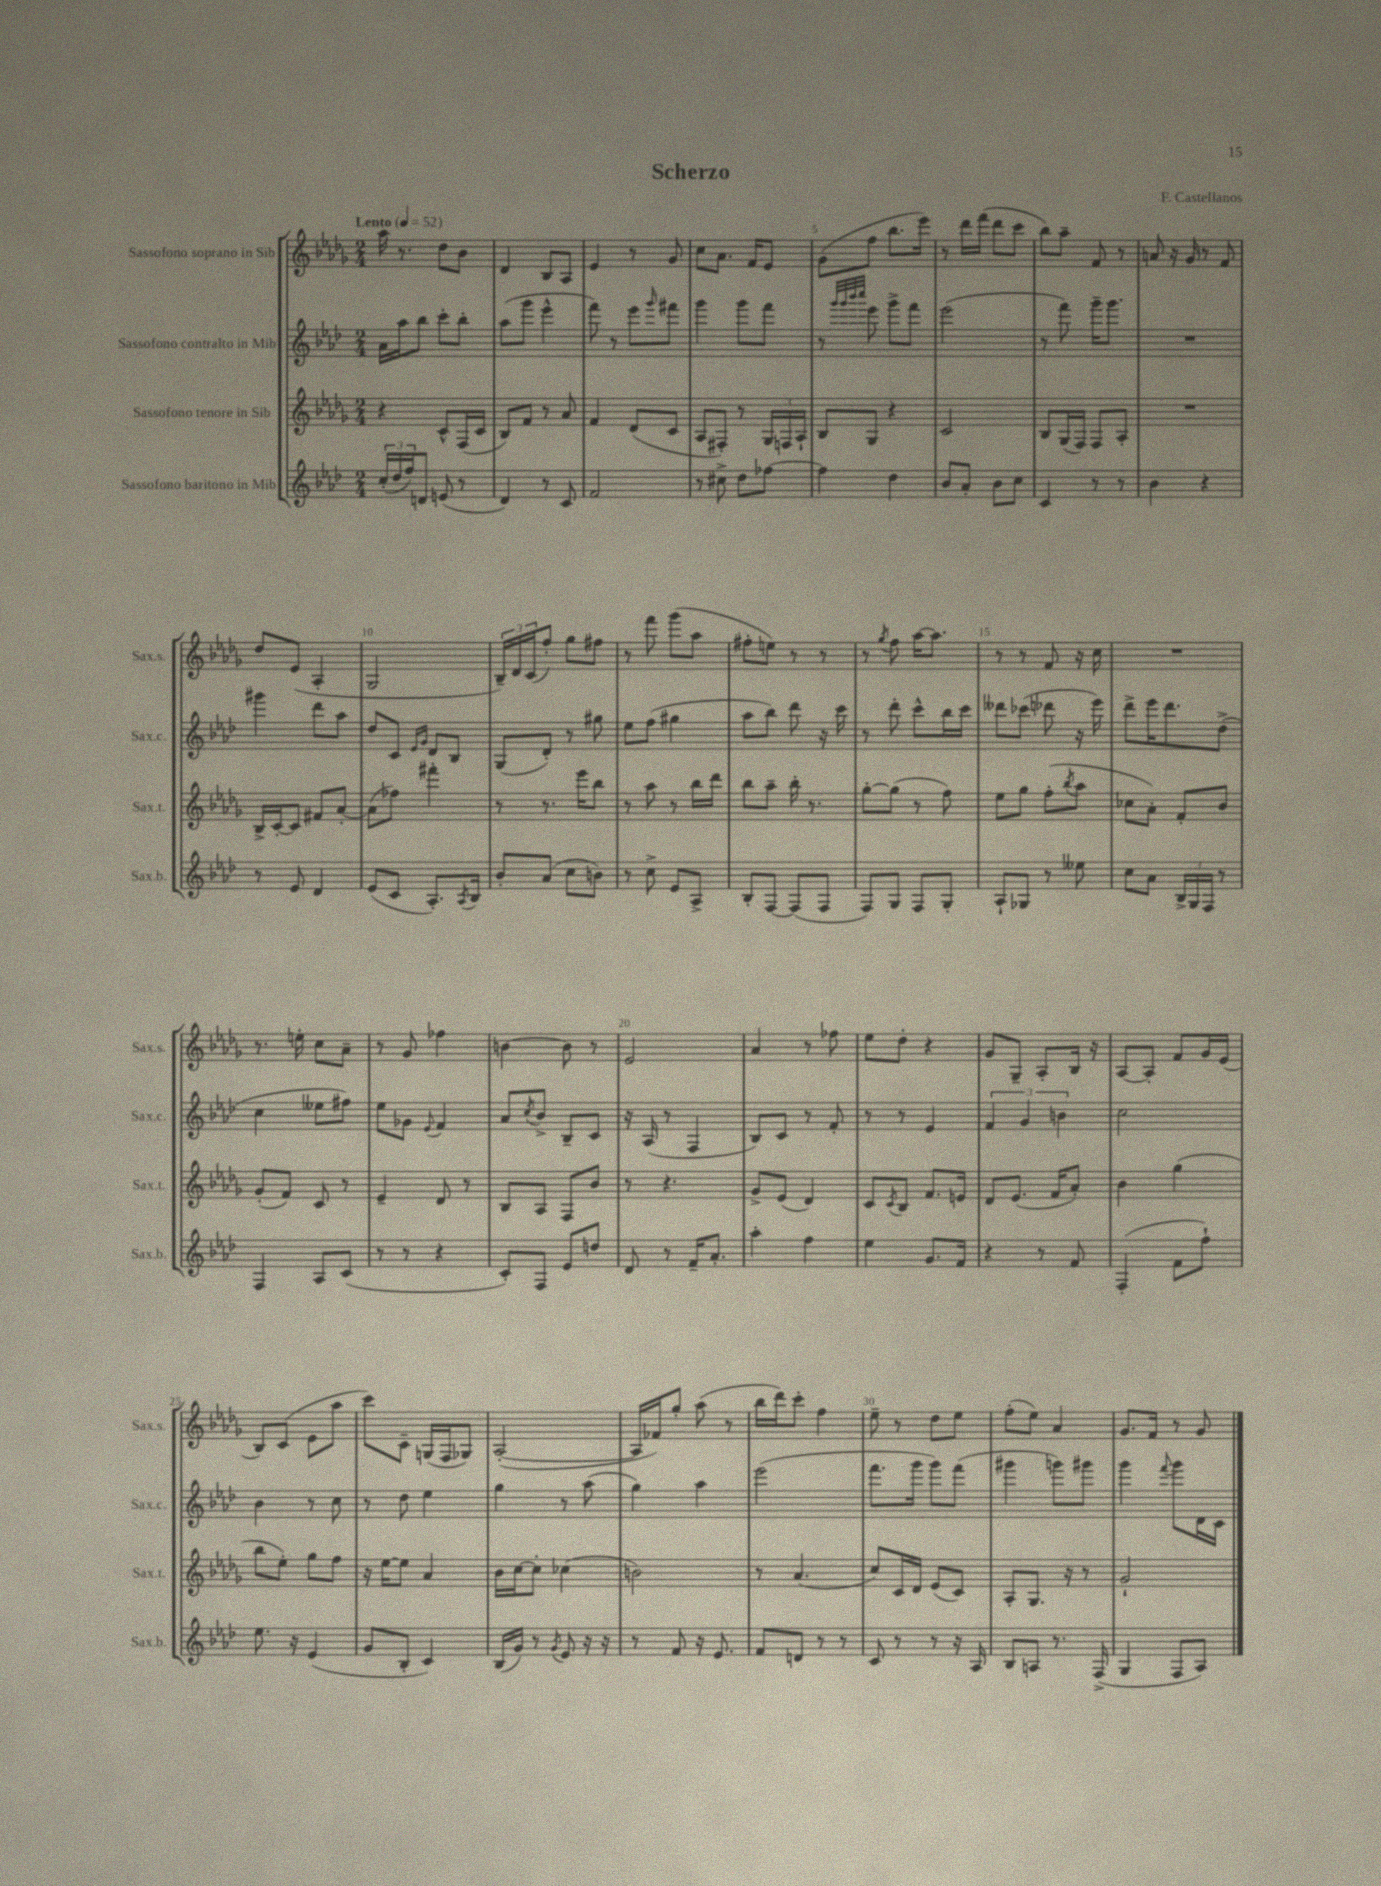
\header { title = "Scherzo" composer = "F. Castellanos" }
<<
\new StaffGroup <<
\new Staff = "s0" \with { instrumentName = "Sassofono soprano in Sib" shortInstrumentName = "Sax.s." } {
    \clef treble \key des \major \numericTimeSignature \time 2/4 \tempo "Lento" 4 = 52
    aes''16 r8. des''8 bes'8 |
    des'4 bes8 aes8 |
    ees'4 r8 ges'8 |
    c''8 aes'8. f'16 ees'8 |
    ges'8( f''8 bes''8. ees'''16) |
    r8 des'''16 f'''16( des'''8 c'''8 |
    bes''8) aes''8-- f'8 r8 |
    a'8 r16 ges'16 r8 f'8 |
    des''8 ees'8( aes4-. |
    ges2 |
    \tuplet 3/2 { bes16--) des'16 c'16( } f''8-.) ges''8 fis''8 |
    r8 f'''8 ges'''8( aes''8 |
    fis''8-. e''8) r8 r8 |
    r8 \acciaccatura { ges''8 } f''8 aes''16~ aes''8. |
    r8 r8 f'8 r16 c''16 |
    R2 |
    r8. e''16-. c''8 aes'8-- |
    r8 ges'8 fes''4 |
    b'4~ b'8 r8 |
    ees'2 |
    aes'4 r8 fes''8 |
    ees''8 des''8-. r4 |
    ges'8 ges8-- aes8-. bes16 r16 |
    aes8~ aes8-. f'8 ges'16 ees'16( |
    bes8) c'8( ees'8 aes''8 |
    c'''8) c'8-- g16( f16 ges8) |
    aes2~-.( |
    aes16 fes'16) ges''8-. aes''8( r8 |
    bes''16 des'''16) c'''8-. f''4 |
    ees''8-- r8 des''8 ees''8 |
    f''8-.( ees''8) aes'4 |
    ges'8. f'16 r8 ges'8 \bar "|." |
}
\new Staff = "s1" \with { instrumentName = "Sassofono contralto in Mib" shortInstrumentName = "Sax.c." } {
    \clef treble \key aes \major \numericTimeSignature \time 2/4
    aes'16 aes''16 bes''8 c'''8-. bes''8-. |
    aes''8( g'''8 ees'''4-^ |
    f'''8) r8 ees'''8 \grace { g'''16 } fis'''8 |
    g'''4 g'''8 f'''8 |
    r8 \grace { g'''32 g'''32 bes'''32 c''''32 } ees'''8 g'''8-> f'''8 |
    ees'''2( |
    r8 f'''8) g'''16-- g'''8. |
    R2 |
    gis'''4 des'''8 aes''8 |
    des''8 c'8 \grace { ees'16 g'16 } des'8 bes8 |
    g8( des'8-.) r8 gis''8 |
    ees''8 f''8( gis''4 |
    aes''8 bes''8) des'''8 r16 c'''16 |
    r8 des'''8-. c'''8-^ bes''16 c'''16 |
    deses'''8 ces'''8( des'''8 r16 ees'''16) |
    des'''8-> ees'''16 des'''8. des''8->( |
    c''4 eeses''8 fis''8) |
    ees''8 ges'8 \appoggiatura { ees'8 } f'4 |
    aes'8 \acciaccatura { c''8 } bes'8-> bes8-- c'8 |
    r16 aes16( r8 f4 |
    bes8) c'8 r8 f'8-. |
    r8 r8 ees'4 |
    \tuplet 3/2 { f'4 g'4 b'4 } |
    c''2 |
    bes'4 r8 c''8 |
    r8 des''8 ees''4 |
    g''4 r8 aes''8( |
    g''4) aes''4 |
    ees'''2( |
    f'''8. g'''16 g'''8) f'''8( |
    gis'''4 g'''8) gis'''8 |
    g'''4 \appoggiatura { f'''8 } g'''8 des'16 c'16 \bar "|." |
}
\new Staff = "s2" \with { instrumentName = "Sassofono tenore in Sib" shortInstrumentName = "Sax.t." } {
    \clef treble \key des \major \numericTimeSignature \time 2/4
    r4 c'8-^ f16( c'16 |
    bes8) f'8 r8 aes'8 |
    f'4 des'8( c'8 |
    aes8 fis8-.) r8 \tuplet 3/2 { ges16 f16 aes16-! } |
    bes8 ges8 r4 |
    c'2 |
    bes8 ges16( f16) f8 aes8-. |
    R2 |
    bes16-> c'16~-. c'8 fis'8 aes'8~-. |
    aes'8( fes''8) fis'''4-. |
    r8 r8. ees'''16 bes''8 |
    r8 aes''8 r8 bes''16 des'''16 |
    bes''8 aes''8-- bes''16-. r8. |
    ges''8~-. ges''8( r8 f''8) |
    ees''8 ges''8 f''8-.( \acciaccatura { bes''8 } aes''8 |
    ces''8 aes'8-.) f'8-. bes'8 |
    ges'8-.( f'8) c'8 r8 |
    ees'4-- des'8 r8 |
    bes8 aes8 f8 bes'8 |
    r8 r4. |
    ges'8-> ees'8( des'4) |
    c'8 \acciaccatura { c'8 } bes8 f'8. e'16 |
    des'8 ees'8.( f'16 aes'8-.) |
    bes'4 ges''4( |
    bes''8 ees''8-.) ges''8 f''8 |
    r16 ees''16~ ees''8 aes'4 |
    bes'16 c''16~ c''8-. ces''4( |
    b'2) |
    r8 aes'4.( |
    c''8) c'16 des'16 ees'8( c'8) |
    aes8-. ges8. r16 r8 |
    ges'2-! \bar "|." |
}
\new Staff = "s3" \with { instrumentName = "Sassofono baritono in Mib" shortInstrumentName = "Sax.b." } {
    \clef treble \key aes \major \numericTimeSignature \time 2/4
    \tuplet 3/2 { c''16-.( des''16 f''16) } d'8 e'8( r8 |
    des'4) r8 c'8 |
    f'2 |
    r8 cis''8-> des''8 fes''8~ |
    fes''4 des''4 |
    bes'8 aes'8-. bes'8 c''8 |
    c'4 r8 r8 |
    bes'4 r4 |
    r8 ees'8 des'4 |
    ees'8( c'8 aes8.-.) \acciaccatura { aes8 } bes16 |
    bes'8-. aes'8( c''8 b'8) |
    r8 c''8-> ees'8 aes8-> |
    bes8-. f8~ f8( f8 |
    f8) g8 f8 g8-. |
    aes8-! ges8 r8 eeses''8 |
    c''8 aes'8 \tuplet 3/2 { bes16-> g16 f16 } r8 |
    f4 aes8 c'8( |
    r8 r8 r4 |
    c'8-.) f8 ees'8 d''8 |
    des'8 r8 f'16-- aes'8.-. |
    aes''4-. f''4 |
    ees''4 g'8. f'16 |
    r4 r8 f'8 |
    f4-.( f'8 f''8-!) |
    ees''8. r16 ees'4( |
    g'8 bes8-. c'4) |
    bes16( g'16) r8 \acciaccatura { g'8 } ees'8 r16 r16 |
    r8 f'8 r16 ees'8. |
    f'8 d'8 r8 r8 |
    c'8 r8 r8 r16 aes16 |
    bes8 a8 r8. f16->( |
    g4 f8 aes8) \bar "|." |
}
>>
>>
\layout { \context { \Score \override BarNumber.break-visibility = ##(#f #t #t) barNumberVisibility = #(every-nth-bar-number-visible 5) } }
